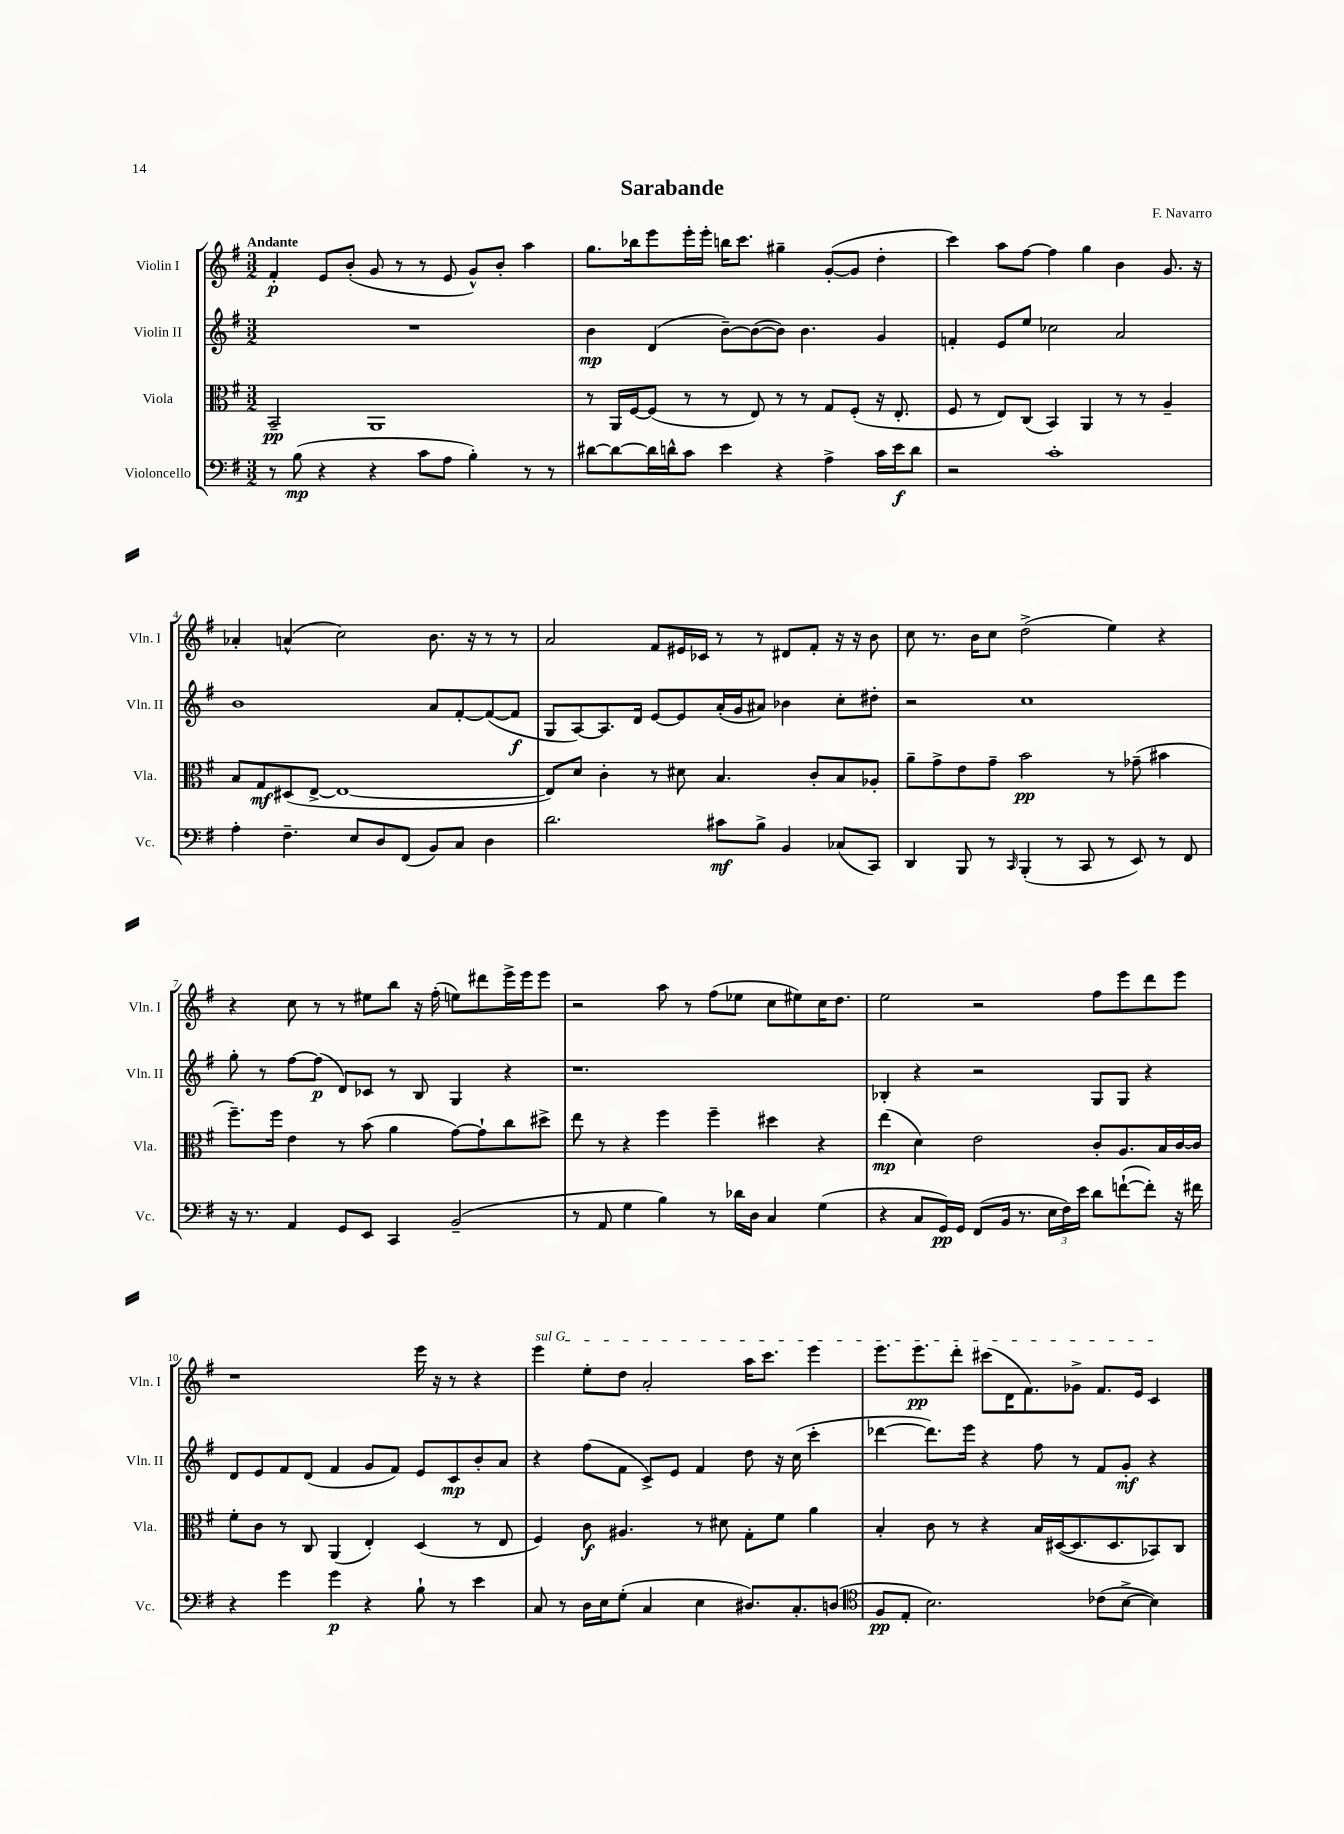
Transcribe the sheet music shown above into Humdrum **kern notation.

**kern	**kern	**kern	**kern
*staff4	*staff3	*staff2	*staff1
*clefF4	*clefC3	*clefG2	*clefG2
*k[f#]	*k[f#]	*k[f#]	*k[f#]
*M3/2	*M3/2	*M3/2	*M3/2
8r	2BB~	1.r	4f#'
(8B	.	.	.
4r	.	.	8e
.	.	.	(8b'
4r	1AA	.	8g
.	.	.	8r
8c	.	.	8r
8A	.	.	8e
4B')	.	.	8g^^)
.	.	.	8b'
8r	.	.	4aa
8r	.	.	.
=	=	=	=
[8d#	8r	4b	8.gg
8d#_	16AA	.	.
.	[16F#	.	16bb-
16d#]	(8F#]	(4d	8eee
16d^^	.	.	.
8c	8r	.	16eee'
.	.	.	16eee'
4e	8r	[8b~)	16bb
.	.	.	8.ccc
.	8E)	(8b_	.
4r	8r	8b])	4gg#~
.	8r	4.b	.
4A^	8G	.	([8g'
.	(8F#'	.	8g]
16c	16r	4g	4dd'
16e	8.E'	.	.
8d	.	.	.
=	=	=	=
2r	8F#	4f'	4ccc)
.	8r	.	.
.	8E)	8e	8aa
.	(8C	8ee	[8ff#
1c'	4BB)	2cc-	4ff#]
.	4AA	.	4gg
.	8r	2a	4b
.	8r	.	.
.	4A~	.	8.g
.	.	.	16r
=	=	=	=
4A'	8B	1b	4a-'
.	8G	.	.
4.F#~	(8D#	.	(4a^^
.	[8E^	.	.
.	1E_	.	2cc)
8E	.	.	.
8D	.	.	.
(8FF#	.	.	.
8BB)	.	8a	8.b
8C	.	[8f#'	.
.	.	.	16r
4D	.	(8f#_	8r
.	.	8f#]	8r
=	=	=	=
2.d	8E])	8G	2a
.	8d	[8A)	.
.	4c'	8.A]	.
.	.	16d	.
.	8r	[8e	8f#
.	8d#	8e]	16e#
.	.	.	16c-
8c#	4.B	(16a'	8r
.	.	16g	.
8B^	.	8a#)	8r
4BB	.	4b-	8d#
.	8c'	.	8f#'
(8C-	8B	8cc'	16r
.	.	.	16r
8CC)	8A-'	8dd#'	8b
=	=	=	=
4DD	8a~	2r	8cc
.	8g^	.	8.r
8BBB	8e	.	.
.	.	.	16b
8r	8g~	.	8cc
16qqCC	.	.	.
(4BBB'	2b	1cc	(2dd^
8r	.	.	.
8CC	.	.	.
8r	8r	.	4ee)
8EE)	(8g-~	.	.
8r	4b#	.	4r
8FF#	.	.	.
=	=	=	=
16r	8.ff#~)	8gg'	4r
8.r	.	.	.
.	.	8r	.
.	16ff#	.	.
4AA	4e	[8ff#	8cc
.	.	(8ff#]	8r
8GG	8r	8d)	8r
8EE	(8b	8c-	8ee#
4CC	4a	8r	8bb
.	.	8B	16r
.	.	.	(16ff#'
(2BB~	[8g)	4G	8ee)
.	8g`]	.	8ddd#
.	8cc	4r	16eee^
.	.	.	16eee
.	8dd#^	.	8eee
=	=	=	=
8r	8ee	1.r	2r
8AA	8r	.	.
4G	4r	.	.
4B)	4ff#	.	8aa
.	.	.	8r
8r	4ff#~	.	(8ff#
16d-	.	.	8ee-
16D	.	.	.
4C	4dd#	.	8cc
.	.	.	8ee#)
(4G	4r	.	16cc
.	.	.	8.dd
=	=	=	=
4r	(4ee	4B-'	2ee
8C	4d)	4r	.
16GG)	.	.	.
16GG	.	.	.
(8FF#	2e	2r	2r
16BB	.	.	.
8.r	.	.	.
24E	.	.	.
24F#)	.	.	.
24e	.	.	.
8d	8c'	8G	8ff#
([8f`	8.A	8G	8eee
8f'])	.	4r	8ddd
.	16B	.	.
16r	[16c	.	8eee
16f#	16c]	.	.
=	=	=	=
4r	8f#'	8d	1r
.	8c	8e	.
4g	8r	8f#	.
.	8C	(8d	.
4g	(4AA	4f#	.
4r	4E')	8g	.
.	.	8f#)	.
8B`	(4D	8e	16eee
.	.	.	16r
8r	.	8c	8r
4e	8r	8b'	4r
.	8E	8a	.
=	=	=	=
8C	4F#)	4r	4eee
8r	.	.	.
16D	8c	(8ff#	8ee'
16E	.	.	.
(8G'	4.A#	8f#	8dd
4C	.	8c^)	2a'
.	.	8e	.
4E	8r	4f#	.
.	8d#	.	.
8.D#)	8G'	8dd	16aa
.	.	.	8.ccc
.	8f#	16r	.
8.C'	.	(16cc	.
.	4a	4ccc'	4eee
(8D	.	.	.
=	=	=	=
*clefC4	*	*	*
8F#	4B'	[4ddd-	8.eee
8E'	.	.	.
.	.	.	8.eee
2.B)	8c	8.ddd-])	.
.	8r	.	8ddd'
.	.	16eee	.
.	4r	4r	(8ccc#
.	.	.	16d
.	.	.	8.f#)
.	16B	8ff#	.
.	([16D#	.	.
.	8.D#]	8r	8g-^
(8c-	.	8f#	8.f#
.	8.D#	.	.
[8B^	.	8g'	.
.	.	.	16e
4B])	8BB-)	4r	4c
.	8C	.	.
==	==	==	==
*-	*-	*-	*-
